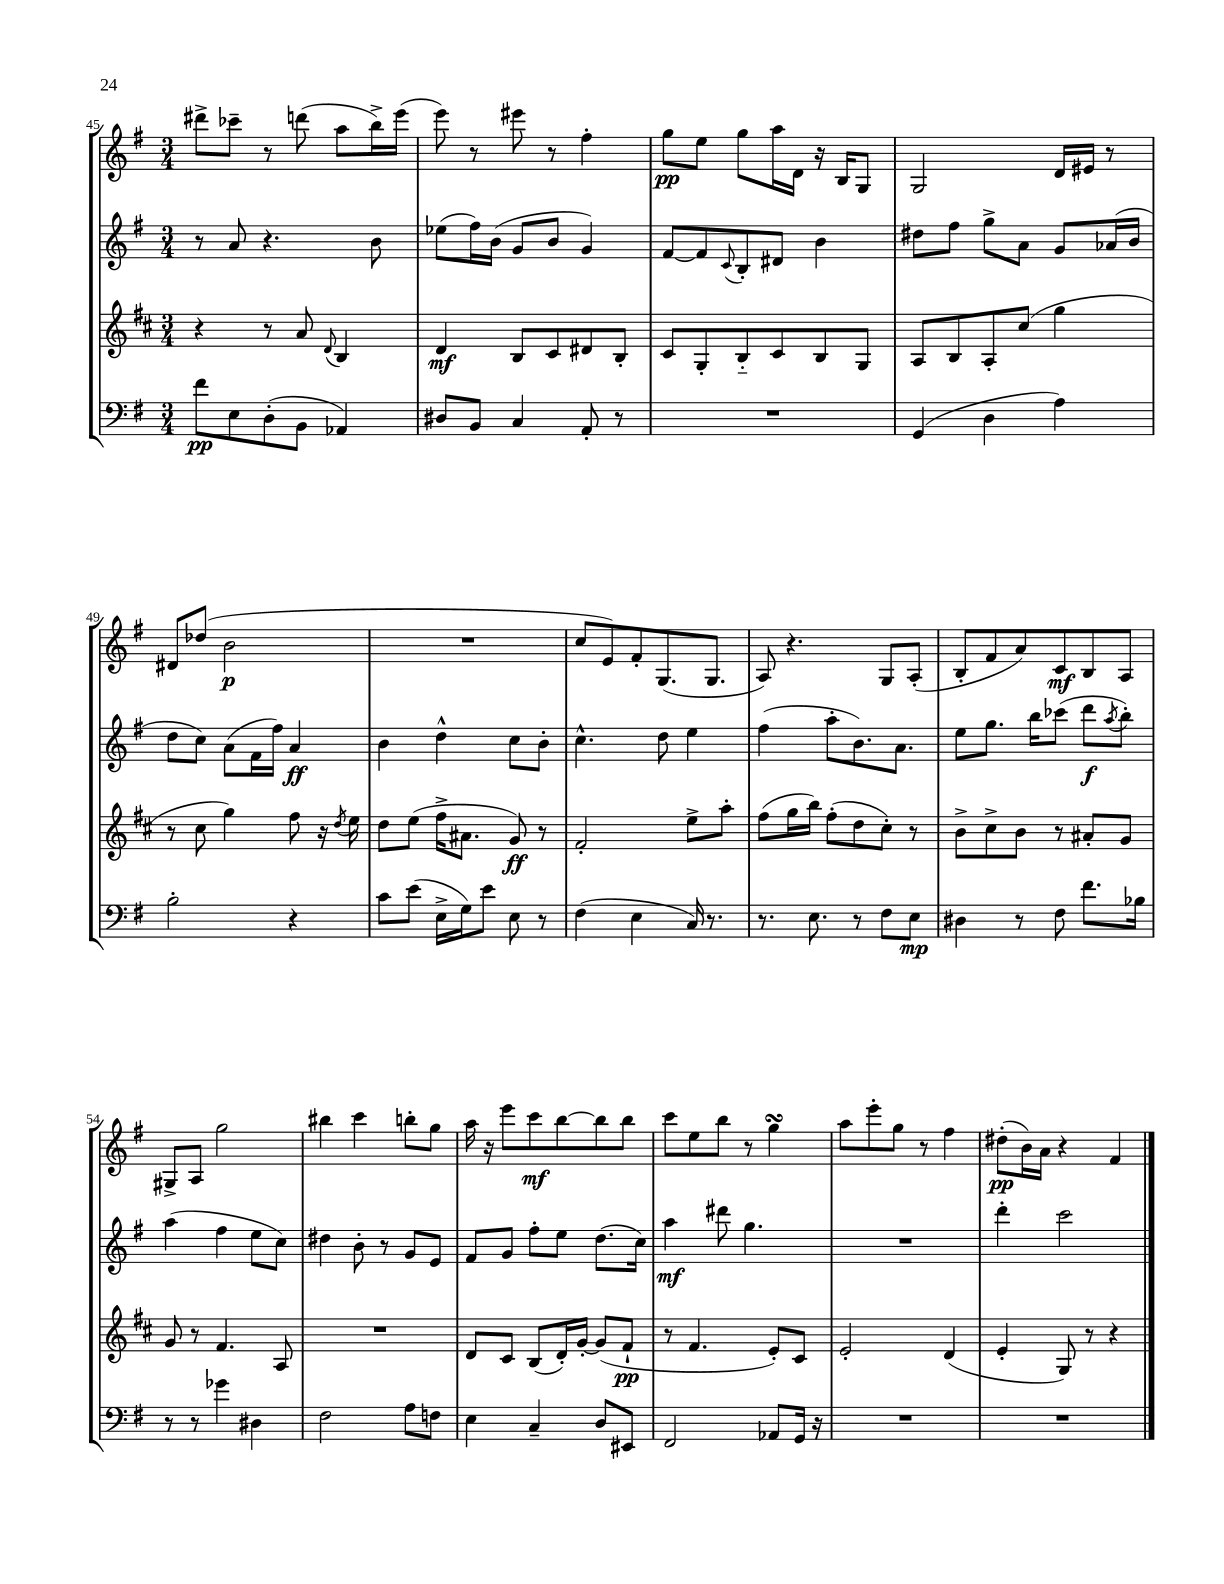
<<
\new StaffGroup <<
\new Staff = "s0" {
    \clef treble \key g \major \numericTimeSignature \time 3/4
    dis'''8-> ces'''8-- r8 d'''8( a''8 b''16->) e'''16( |
    e'''8) r8 eis'''8 r8 fis''4-. |
    g''8\pp e''8 g''8 a''16 d'16 r16 b16 g8 |
    g2 d'16 eis'16 r8 |
    dis'8 des''8( b'2\p |
    R2. |
    c''8 e'8) fis'8-. g8.( g8. |
    a8) r4. g8 a8-.( |
    b8-. fis'8 a'8) c'8\mf b8 a8 |
    gis8-> a8 g''2 |
    bis''4 c'''4 b''8-. g''8 |
    a''16 r16 e'''8 c'''8\mf b''8~ b''8 b''8 |
    c'''8 e''8 b''8 r8 g''4\turn |
    a''8 e'''8-. g''8 r8 fis''4 |
    dis''8-.\pp( b'16) a'16 r4 fis'4 \bar "|." |
}
\new Staff = "s1" {
    \clef treble \key g \major \numericTimeSignature \time 3/4
    r8 a'8 r4. b'8 |
    ees''8( fis''16) b'16( g'8 b'8 g'4) |
    fis'8~ fis'8 \appoggiatura { c'8 } b8-. dis'8 b'4 |
    dis''8 fis''8 g''8-> a'8 g'8 aes'16( b'16 |
    d''8 c''8) a'8( fis'16 fis''16) a'4\ff |
    b'4 d''4-^ c''8 b'8-. |
    c''4.-^ d''8 e''4 |
    fis''4( a''8-. b'8.) a'8. |
    e''8 g''8. b''16 ces'''8( d'''8\f \acciaccatura { a''8 } b''8-.) |
    a''4( fis''4 e''8 c''8) |
    dis''4 b'8-. r8 g'8 e'8 |
    fis'8 g'8 fis''8-. e''8 d''8.( c''16) |
    a''4\mf dis'''8 g''4. |
    R2. |
    d'''4-. c'''2 \bar "|." |
}
\new Staff = "s2" {
    \clef treble \key d \major \numericTimeSignature \time 3/4
    r4 r8 a'8 \appoggiatura { d'8 } b4 |
    d'4\mf b8 cis'8 dis'8 b8-. |
    cis'8 g8-. b8-_ cis'8 b8 g8 |
    a8 b8 a8-. cis''8( g''4 |
    r8 cis''8 g''4) fis''8 r16 \acciaccatura { d''8 } e''16 |
    d''8 e''8( fis''16-> ais'8. g'8\ff) r8 |
    fis'2-. e''8-> a''8-. |
    fis''8( g''16 b''16) fis''8-.( d''8 cis''8-.) r8 |
    b'8-> cis''8-> b'8 r8 ais'8-. g'8 |
    g'8 r8 fis'4. a8 |
    R2. |
    d'8 cis'8 b8( d'16-.) g'16~-. g'8( fis'8-!\pp |
    r8 fis'4. e'8-.) cis'8 |
    e'2-. d'4( |
    e'4-. g8) r8 r4 \bar "|." |
}
\new Staff = "s3" {
    \clef bass \key g \major \numericTimeSignature \time 3/4
    fis'8\pp e8 d8-.( b,8 aes,4) |
    dis8 b,8 c4 a,8-. r8 |
    R2. |
    g,4( d4 a4) |
    b2-. r4 |
    c'8 e'8( e16-> g16) e'8 e8 r8 |
    fis4( e4 c16) r8. |
    r8. e8. r8 fis8 e8\mp |
    dis4 r8 fis8 fis'8. bes16 |
    r8 r8 ges'4 dis4 |
    fis2 a8 f8 |
    e4 c4-- d8 eis,8 |
    fis,2 aes,8 g,16 r16 |
    R2. |
    R2. \bar "|." |
}
>>
>>
\layout { \context { \Score currentBarNumber = #45 } }
